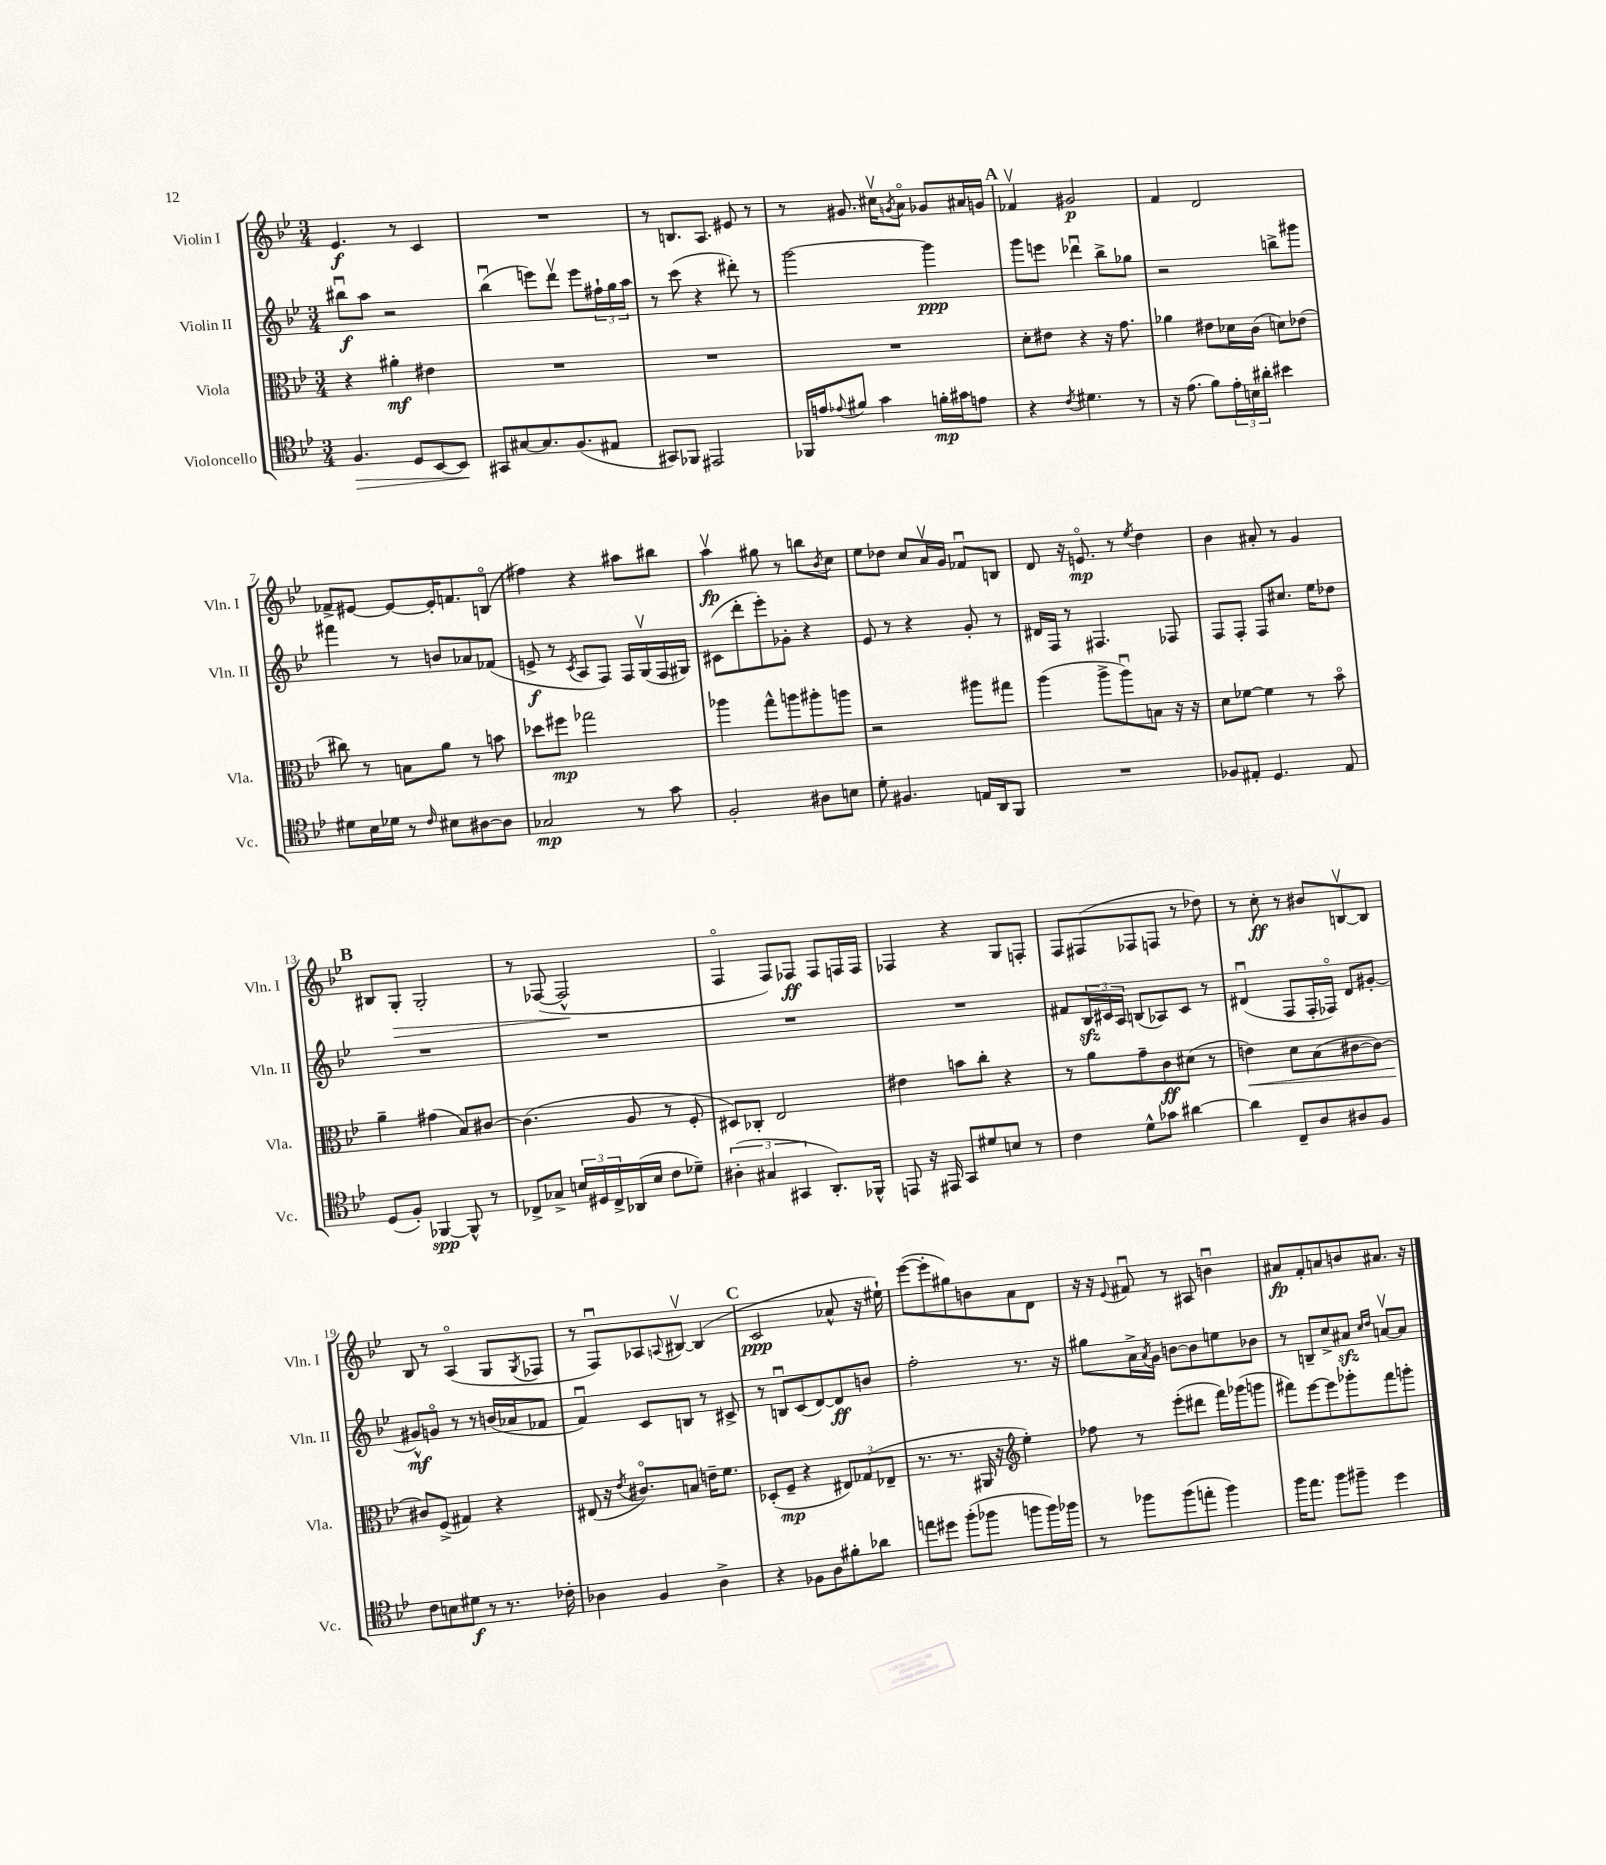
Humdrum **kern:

**kern	**dynam	**kern	**dynam	**kern	**dynam	**kern	**dynam
*part4	*part4	*part3	*part3	*part2	*part2	*part1	*part1
*staff4	*staff4	*staff3	*staff3	*staff2	*staff2	*staff1	*staff1
*I"Violoncello	*	*I"Viola	*	*I"Violin II	*	*I"Violin I	*
*I'Vc.	*	*I'Vla.	*	*I'Vln. II	*	*I'Vln. I	*
*clefC4	*	*clefC3	*	*clefG2	*	*clefG2	*
*k[b-e-]	*	*k[b-e-]	*	*k[b-e-]	*	*k[b-e-]	*
*M3/4	*	*M3/4	*	*M3/4	*	*M3/4	*
=1	=1	=1	=1	=1	=1	=1	=1
!	!LO:HP:b	!	!	!	!	!	!
4.F/	>	4r	.	8bb#Xu\L	f	4.e-/	f
.	.	.	.	8aa\J	.	.	.
.	.	4a#X'\	mf	2r	.	.	.
8D/L	.	.	.	.	.	8r	.
[8BB-/	.	4e#X\	.	.	.	4c/	.
8BB-/J]	.	.	.	.	.	.	.
.	]	.	.	.	.	.	.
=2	=2	=2	=2	=2	=2	=2	=2
8GG#X/L	.	2.r	.	(4bb-u\	.	2.r	.
[8G#X/	.	.	.	.	.	.	.
8.G#/]	.	.	.	8eeen\L)	.	.	.
.	.	.	.	8dddv\J	.	.	.
(8.F/	.	.	.	.	.	.	.
.	.	.	.	8eee\L	.	.	.
8E#X/J	.	.	.	24ff#X`\L	.	.	.
.	.	.	.	24gg\	.	.	.
.	.	.	.	24aa\JJ	.	.	.
=3	=3	=3	=3	=3	=3	=3	=3
8GG#X/L)	.	2.r	.	8r	.	8r	.
8FF-X/J	.	.	.	(8ccc\	.	8.Bn/L	.
2EE#X/	.	.	.	4r	.	.	.
.	.	.	.	.	.	8.A/J	.
.	.	.	.	8ddd#X'\)	.	8e#X/	.
.	.	.	.	8r	.	8r	.
=4	=4	=4	=4	=4	=4	=4	=4
16FF-X/LL	.	2.r	.	[2ggg\	.	8r	.
16en/J	.	.	.	.	.	.	.
8qqe-X/	.	.	.	.	.	.	.
8f#X/J	.	.	.	.	.	8.g#X/	.
4g\	.	.	.	.	.	.	.
.	.	.	.	.	.	16cc#Xv\KL	.
.	.	.	.	.	.	8qgn/	.
.	.	.	.	.	.	8a\J	.
16fn'\LL	mp	.	.	4ggg\]	ppp	8g-X/L	.
16g#X\J	.	.	.	.	.	.	.
8en\J	.	.	.	.	.	16a#X/L	.
.	.	.	.	.	.	16gn/JJ	.
!!LO:REH:place=s1:t=A
=5	=5	=5	=5	=5	=5	=5	=5
4r	.	8d'\L	.	8ggg\L	.	4f-Xv/	.
.	.	8e#X\J	.	8eeen\J	.	.	.
8qc/	.	.	.	.	.	.	.
4.d#X\	.	4r	.	4ddd-Xu\	.	2g#X/	p
.	.	16r	.	8bb-^\L	.	.	.
.	.	8.g\	.	.	.	.	.
8r	.	.	.	8gg-X\J	.	.	.
=6	=6	=6	=6	=6	=6	=6	=6
16r	.	4a-X\	.	2r	.	4f/	.
(8.e-\	.	.	.	.	.	.	.
8f\L)	.	8e#X\L	.	.	.	2d/	.
24e-'\L	.	16d-X\L	.	.	.	.	.
24Bn\	.	.	.	.	.	.	.
.	.	(16c\JJ	.	.	.	.	.
24a#X'\JJ	.	.	.	.	.	.	.
4b#X\	.	8dn\L)	.	8bbn^\L	.	.	.
.	.	(8e-X\J	.	8ggg#X\J	.	.	.
!!LO:LB:g=z
=7	=7	=7	=7	=7	=7	=7	=7
8d#X\L	.	8cc#X\)	.	4fff#X\	.	8f-X^/L	.
16B-\L	.	8r	.	.	.	[8e#X/J	.
16d-X\JJ	.	.	.	.	.	.	.
8r	.	8Bn\L	.	8r	.	8e#/L_	.
16qqc/	.	.	.	.	.	.	.
8B#X\L	.	8a\J	.	8bn/L	.	16e#'/K]	.
.	.	.	.	.	.	8.fn/	.
[8A#X\	.	8r	.	8a-X/	.	.	.
8A#\J]	.	8bn\	.	(8f-X/J	.	(8Bn/J	.
=8	=8	=8	=8	=8	=8	=8	=8
2G-X/	mp	8dd-X\L	.	8en^/	f	4ff#X\)	.
.	.	8ff#X\J	mp	8r	.	.	.
.	.	.	.	8qc/	.	.	.
.	.	2gg-X\	.	8A/L	.	4r	.
.	.	.	.	8F/J)	.	.	.
8r	.	.	.	16F/LL	.	8aa#X\L	.
.	.	.	.	(16Gv/	.	.	.
8g\	.	.	.	16F/	.	8bb#X\J	.
.	.	.	.	16G#X/JJ)	.	.	.
=9	=9	=9	=9	=9	=9	=9	=9
2F'/	.	4aa-X\	.	(8c#X\L	.	4aav\	fp
.	.	.	.	8ddd'\	.	.	.
.	.	8gg^^\L	.	8eee-'\)	.	8gg#X\	.
.	.	8aan\	.	8g-X'\J	.	8r	.
8A#X\L	.	8aa#X'\	.	4r	.	8bbn\L	.
.	.	.	.	.	.	8qb-/	.
8Bn\J	.	8aan\J	.	.	.	8cc\J	.
=10	=10	=10	=10	=10	=10	=10	=10
8d'\	.	2r	.	8e-/	.	8ee-\L	.
4.F#X/	.	.	.	8r	.	8dd-X\J	.
.	.	.	.	4r	.	8cc/L	.
.	.	.	.	.	.	16av/L	.
.	.	.	.	.	.	16g/JJ	.
16En/LL	.	8aa#X\L	.	8g'/	.	8f-Xu/L	.
16AA/J	.	.	.	.	.	.	.
8FF/J	.	8gg#X\J	.	8r	.	8Bn/J	.
=11	=11	=11	=11	=11	=11	=11	=11
2.r	.	(4aa\	.	16d#X/LL	.	8d/	.
.	.	.	.	16F/JJ	.	.	.
.	.	.	.	8r	.	16r	.
.	.	.	.	.	.	8.en/	mp
.	.	8aa^\L	.	4.F#X/	.	.	.
.	.	8aau\)	.	.	.	8r	.
.	.	.	.	.	.	8qee-/	.
.	.	8Bn\J	.	.	.	4dd\	.
.	.	16r	.	8F-X/	.	.	.
.	.	16r	.	.	.	.	.
=12	=12	=12	=12	=12	=12	=12	=12
8F-X/L	.	8d\L	.	8F/L	.	4b-\	.
8E#X'/J	.	[8f-X\J	.	8F'/J	.	.	.
4.D/	.	4f-\]	.	8F/L	.	8a#X'/	.
.	.	.	.	8.cc#X/J	.	8r	.
.	.	8r	.	.	.	4g/	.
.	.	.	.	16ee-\KL	.	.	.
8E#/	.	8b-\	.	8dd-X\J	.	.	.
!!LO:LB:g=z
!!LO:REH:place=s1:t=B
=13	=13	=13	=13	=13	=13	=13	=13
(8D/L	.	4a~\	.	2.r	.	8B#X/L	.
!	!	!	!	!	!	!	!LO:HP:b
8F'/J)	.	.	.	.	.	8G'/J	>
[4FF-X/	spp	(4g#X\	.	.	.	2G'/	.
8FF-^^/]	.	8B-/L)	.	.	.	.	.
8r	.	[8c#X/J	.	.	.	.	.
=14	=14	=14	=14	=14	=14	=14	=14
8C-X^/L	.	(4.c#\]	.	2.r	.	8r	.
8G-X^/J	.	.	.	.	.	([8F-X/	.
24Bn/LL	.	.	.	.	.	2F-^^/]	.
24D#X/	.	.	.	.	.	.	.
24C-^/	.	.	.	.	.	.	.
(16AA-X/	.	8A/	.	.	.	.	.
16B/JJ	.	.	.	.	.	.	.
8c\L	.	8r	.	.	.	.	.
8d-X~\J)	.	8F'/	.	.	.	.	.
.	.	.	.	.	.	.	]
=15	=15	=15	=15	=15	=15	=15	=15
(6A#X'\	.	8D#X/L)	.	2.r	.	4F/	.
.	.	8C-X'/J	.	.	.	.	.
6G#X/	.	.	.	.	.	.	.
.	.	2E-/	.	.	.	8F/L)	.
6GG#X/	.	.	.	.	.	.	.
.	.	.	.	.	.	8F-X/J	ff
8.AA'/L)	.	.	.	.	.	8F-/L	.
.	.	.	.	.	.	16Fn/L	.
16FF-X^^/Jk	.	.	.	.	.	16F/JJ	.
=16	=16	=16	=16	=16	=16	=16	=16
8EEn/	.	4e#X\	.	2.r	.	4F-X/	.
16r	.	.	.	.	.	.	.
16EE#X/	.	.	.	.	.	.	.
8GG/L	.	8bn\L	.	.	.	4r	.
8d#X/	.	8cc'\J	.	.	.	.	.
8Bn/J	.	4r	.	.	.	8G/L	.
8r	.	.	.	.	.	8Fn'/J	.
=17	=17	=17	=17	=17	=17	=17	=17
4c\	.	8r	.	8f#X/L	.	8F/L	.
.	.	8a\L	.	24B-zz/L	.	(8F#X/	.
.	.	.	.	24c#X/	.	.	.
.	.	.	.	24A/JJ	.	.	.
8d^^\L	.	8g~\	.	(8Bn/L	.	8F-X/	.
8g-X\J	.	8c\	ff	8A-X/)	.	8Fn/J	.
[4a#X\	.	(8d#X\J	.	8c#/J	.	8r	.
.	.	8r	.	8r	.	8dd-X\)	.
=18	=18	=18	=18	=18	=18	=18	=18
!	!	!	!LO:HP:b	!	!	!	!
4a#\]	.	4en\)	<	(4d#Xu/	.	8r	.
.	.	.	.	.	.	8cc'\	ff
8C~/L	.	8d\L	.	8F/L	.	8r	.
8A/	.	(8B-\	.	16F'/L	.	8b#X/L	.
.	.	.	.	16F-X/JJ)	.	.	.
8A#X/	.	[8c#X\	.	8d#/L	.	[8Bnv/	.
8F/J	.	8c#\J_)	.	[8g#X'/J	.	8B/J]	.
!!LO:LB:g=z
=19	=19	=19	=19	=19	=19	=19	=19
8c\L	.	8c#X/L]	.	8g#X^^/L]	mf	8B-/	.
8Bn\	.	(8F^/J	[	8gn/J	.	8r	.
8d#X\J	f	4G#X/)	.	8r	.	(4A/	.
8r	.	.	.	8r	.	.	.
8.r	.	4r	.	(16bn/LL	.	8G/L	.
.	.	.	.	16a-X/J	.	.	.
.	.	.	.	.	.	8qG/	.
.	.	.	.	8f-X/J	.	8F-X/J	.
16c-X'\	.	.	.	.	.	.	.
=20	=20	=20	=20	=20	=20	=20	=20
4A-X\	.	(8E#X/	.	4fu/)	.	8r	.
.	.	16r	.	.	.	8Fu/L)	.
.	.	8qe-/	.	.	.	.	.
.	.	8.c#X/L)	.	.	.	.	.
4F/	.	.	.	8c/L	.	8A-X/	.
.	.	.	.	.	.	8qqAn/	.
.	.	8Bn/J	.	8Bn/J	.	[8B#Xv/J	.
4A-^\	.	16en~\KL	.	8r	.	(4B#/]	.
.	.	8.f\J	.	.	.	.	.
.	.	.	.	8c#X^/	.	.	.
!!LO:REH:place=s1:t=C
=21	=21	=21	=21	=21	=21	=21	=21
4r	.	(8D-X'/L	.	8r	.	2c/	ppp
.	.	8F~/J	mp	8Bnu/L	.	.	.
8F-X\L	.	4r	.	(8c/	.	.	.
8A\	.	.	.	[8d/)	.	.	.
8f#X'\	.	12E#X/L)	.	8d/]	ff	8a-X^^/	.
.	.	(12G-X/	.	.	.	.	.
8a-X\J	.	.	.	8bn/J	.	16r	.
.	.	12E-X~/J	.	.	.	.	.
.	.	.	.	.	.	16ee#X`\)	.
=22	=22	=22	=22	=22	=22	=22	=22
8een\L	.	8.r	.	2ff'\	.	([8eee-\L	.
8dd#X\J	.	.	.	.	.	8eee-'\]	.
.	.	8.r	.	.	.	.	.
(8ff'\L	.	.	.	.	.	8gg#X\)	.
8ff-X\J	.	16AA#X/	.	.	.	8bn\	.
.	.	16r	.	.	.	.	.
*	*	*clefG2	*	*	*	*	*
8ffn\L	.	4ee-'\)	.	8.r	.	8a\	.
16ff\L)	.	.	.	.	.	8d\J	.
16ff-X\JJ	.	.	.	16r	.	.	.
=23	=23	=23	=23	=23	=23	=23	=23
8r	.	8ff-X\	.	8gg#X\L	.	16r	.
.	.	.	.	.	.	16r	.
.	.	.	.	.	.	8qqe-/	.
8ff-X\L	.	8r	.	16a^\L	.	8f#Xu/	.
.	.	.	.	8qa/	.	.	.
.	.	.	.	16g\JJ	.	.	.
(8ff-\	.	(8eee-'\L	.	[8bn\L	.	8r	.
8een'\J	.	8ddd#X\J	.	8b\]	.	8A#X/	.
4ff-\)	.	16fff\LL)	.	8een\	.	4bnu\	.
.	.	(16ggg-X\J	.	.	.	.	.
.	.	8gggn\J	.	8b-X\J	.	.	.
=24	=24	=24	=24	=24	=24	=24	=24
16ff\KL	.	8fff#X\L)	.	8r	.	8a#X/L	fp
8.ee-\J	.	.	.	.	.	.	.
.	.	[8eee-\	.	8Bn~/L	.	8f'/	.
8ff\L	.	8eee-\]	.	8cc^/	.	8an/	.
8ff#X~\J	.	8ggg-X'\	.	8a#Xzz/J	.	8bn/	.
.	.	.	.	16qqcc/LL	.	.	.
.	.	.	.	16qqdd/JJ	.	.	.
4dd\	.	8fff#\	.	[8anv/L	.	8.a#X/J	.
.	.	8gggn'\J	.	8a/J]	.	.	.
.	.	.	.	.	.	16r	.
==	==	==	==	==	==	==	==
*-	*-	*-	*-	*-	*-	*-	*-
